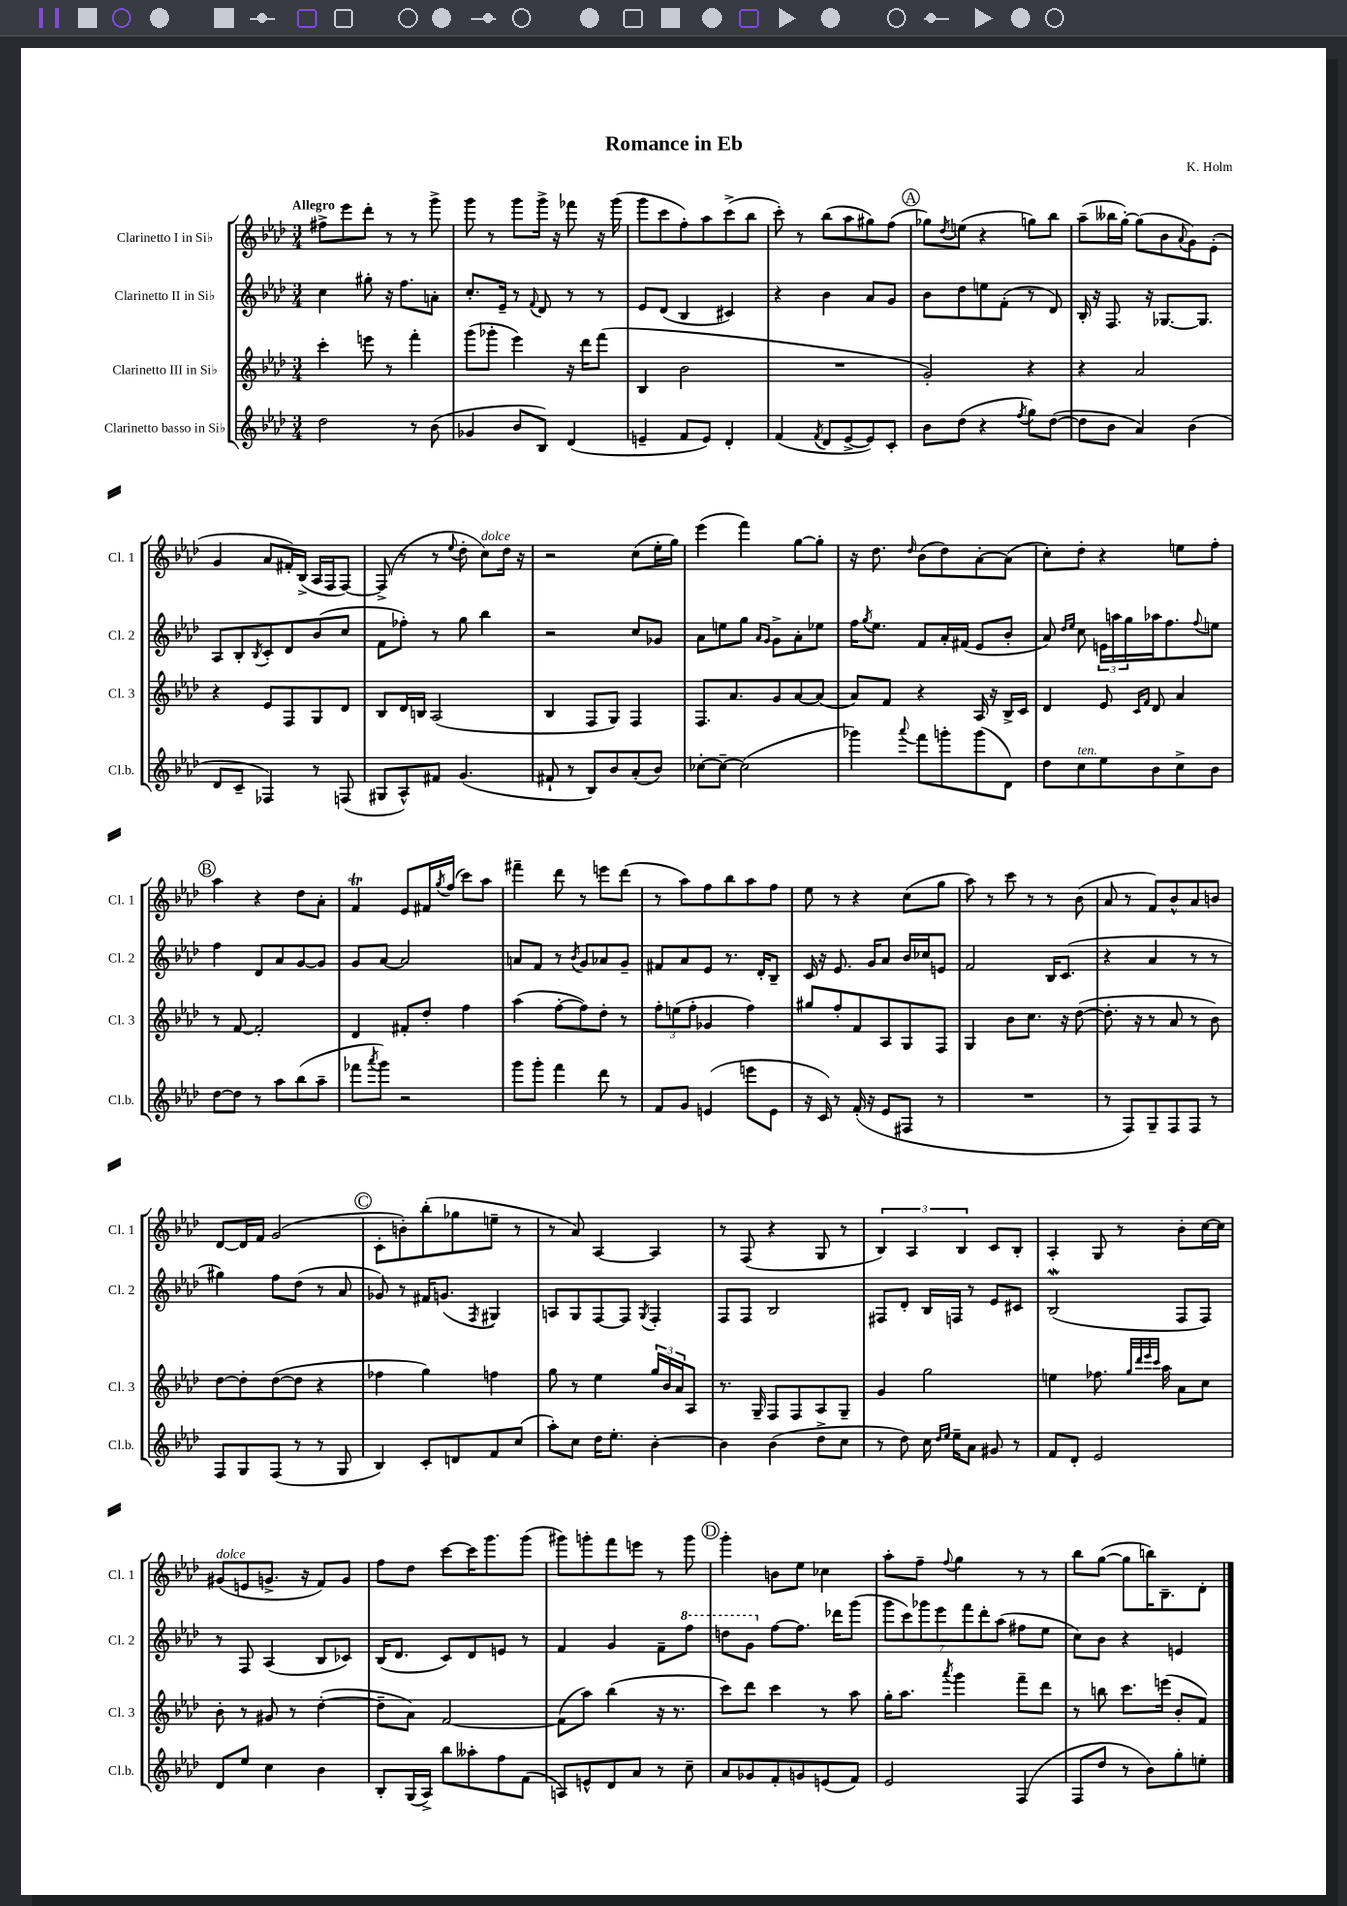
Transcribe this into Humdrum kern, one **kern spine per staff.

**kern	**kern	**kern	**kern
*part4	*part3	*part2	*part1
*staff4	*staff3	*staff2	*staff1
*I"Clarinetto basso in Si♭	*I"Clarinetto III in Si♭	*I"Clarinetto II in Si♭	*I"Clarinetto I in Si♭
*I'Cl.b.	*I'Cl. 3	*I'Cl. 2	*I'Cl. 1
*clefG2	*clefG2	*clefG2	*clefG2
*k[b-e-a-d-]	*k[b-e-a-d-]	*k[b-e-a-d-]	*k[b-e-a-d-]
*M3/4	*M3/4	*M3/4	*M3/4
=1	=1	=1	=1
!	!	!	!LO:TX:a:B:t=Allegro
2dd-\	4ccc'\	4cc\	8ff#X^\L
.	.	.	8eee-\
.	8eeen\	8gg#X'\	8ddd-'\J
.	8r	16r	8r
.	.	8.ff\L	.
8r	4fff'\	.	8r
(8b-\	.	8an'\J	8ggg^\
=2	=2	=2	=2
4g-X/	(8ggg\L	8.cc'/L	8ggg\
.	8ggg-X'\J	.	8r
.	.	16e-~/Jk	.
8b-/L	4eee-\)	8r	8ggg\L
.	.	8qqf/	.
8B-/J)	.	8d-/	16ggg^\Jk
.	.	.	16r
(4d-/	16r	8r	8fff-X\
.	16ddd-\KL	.	.
.	(8fff\J	8r	16r
.	.	.	(16ggg\
=3	=3	=3	=3
4en~/	4B-/	8e-/L	8ggg\L
.	.	(8d-/J	8ccc\
8f/L	2b-\	4B-/	8ff'\)
8e/J)	.	.	8aa-\
4d-'/	.	4c#X/)	(8ccc^\
.	.	.	8bb-\J
=4	=4	=4	=4
(4f/	2.r	4r	8ccc'\)
.	.	.	8r
8qf/	.	.	.
8d-/L	.	4b-\	(8bb-\L
[8e-^/	.	.	8aa-\
8e-/])	.	8a-/L	8gg#X\)
8c'/J	.	8g/J	(8ff\J
!!LO:REH:place=s1:t=A
=5	=5	=5	=5
8b-\L	2g'/)	8b-\L	8gg-X\L)
.	.	.	8qdd-/
(8dd-\J	.	8dd-\	(8een\J
4r	.	8een\	4r
.	.	(8f'\J	.
8qff/	.	.	.
8gg\L)	4r	8r	8ggn\L)
([8dd-\J	.	8d-/)	8bb-\J
=6	=6	=6	=6
8dd-\L]	4r	16B-'/	(8aa-~\L
.	.	16r	.
8b-\J	.	8.F/	16bb--X\L
.	.	.	[16gg'\JJ)
4a-/)	2a-/	.	(8gg\L]
.	.	16r	.
.	.	[8.G-X/L	8b-\
.	.	.	8qqa-/
(4b-\	.	.	8g\)
.	.	8.G-/J]	.
.	.	.	(8e-'\J
!!LO:LB:g=z
=7	=7	=7	=7
8d-/L	4r	8A-/L	4g/
8c~/J	.	8B-'/	.
.	.	8qB-/	.
4F-X/)	8e-/L	8c'/	8a-/L
.	8F/	8d-/	16f#X'/L)
.	.	.	(16B-^/JJ
8r	8G/	(8b-/	16A-/LL
.	.	.	16F/J
(8Fn/	8d-/J	8cc/J	[8F/J)
=8	=8	=8	=8
8G#X/L	8B-/L	8f\L	(8F^/]
8A-^^/)	16d-/L	8ff-X'\J)	8r
.	16Bn/JJ	.	.
8f#X/J	(2A-/	8r	8r
.	.	.	8qqee-/
(4.g/	.	8gg\	8dd-'\
!	!	!	!LO:TX:a:i:t=dolce
.	.	4bb-\	8cc\L)
.	.	.	16dd-\Jk
.	.	.	16r
=9	=9	=9	=9
8f#X`/	4B-/	2r	2r
8r	.	.	.
8B-/L)	8F/L	.	.
8b-/	8G/J)	.	.
(8a-'/	4F/	8cc/L	(8cc\L
8b-/J)	.	8g-X/J	16ee-'\L
.	.	.	16gg\JJ)
=10	=10	=10	=10
[8cc-X'\L	8.F/L	8a-\L	(4eee-\
8cc-~\J_	.	8een\	.
.	8.a-/	.	.
(2cc-\]	.	8gg\J	4fff\)
.	.	16qqa-/LL	.
.	.	16qqg/JJ	.
.	8g/	8g^\L	.
.	[8a-/	8a-'\	[8gg\L
.	(8a-/J]	8ee-X\J	8gg'\J]
=11	=11	=11	=11
4ggg-X\)	8a-/L)	16ff\KL	16r
.	.	8qgg/	.
.	.	8.ee-\J	8.dd-\
.	8f/J	.	.
8qqaaa-/	.	.	16qqdd-/
8fff\L	4r	8f/L	(8b-\L
8gggn'\	.	16a-'/L	8dd-\)
.	.	(16f#X/JJ	.
(8ggg\	16A-/	8e-/L	[8a-'\
.	16r	.	.
8d-\J)	16B-^/LL	8b-'/J	(8a-\J]
.	16c/JJ	.	.
=12	=12	=12	=12
8dd-\L	4d-/	8a-/)	8cc'\L)
.	.	16qqdd-/LL	.
.	.	16qqee-/JJ	.
!LO:TX:a:i:t=ten.	!	!	!
8cc\	.	8cc\	8dd-'\J
8ee-\	8e-/	24en\LL	4r
.	.	24aan\	.
.	.	24gg\	.
.	16qqc/LL	.	.
.	16qqf/JJ	.	.
8b-\	8d-/	16aa-X\J	.
.	.	8.ff\	.
8cc^\	4a-/	.	8een\L
.	.	8qqff/	.
8b-\J	.	8een\J	8ff'\J
!!LO:LB:g=z
!!LO:REH:place=s1:t=B
=13	=13	=13	=13
[8dd-\L	8r	4ff\	4aa-\
8dd-\J]	[8f/	.	.
8r	2f'/]	8d-/L	4r
8aa-\L	.	8a-/	.
(8bb-\	.	[8g/	8dd-\L
8aa-~\J	.	8g/J]	8a-'\J
=14	=14	=14	=14
8fff-X\L	4d-/	8g/L	4fT/
8qaaa-/	.	.	.
8ggg\J)	.	[8a-/J	.
2r	8f#X'/L	2a-/]	8e-/L
.	8dd-'/J	.	16f#X/L
.	.	.	8qgg/
.	.	.	(16ff/JJ
.	4ff\	.	8ccc\L)
.	.	.	8aa-\J
=15	=15	=15	=15
8ggg\L	(4aa-\	8an/L	4fff#X~\
8ggg'\J	.	8f/J	.
4fff\	[8ff'\L	8r	8ddd-\
.	.	8qb-/	.
.	8ff\])	8g/L	8r
8ddd-\	8dd-'\J	8a-X/	8eeen\L
8r	8r	8g~/J	(8ddd-\J
=16	=16	=16	=16
8f/L	12ff'\L	8f#X/L	8r
.	(12een\	.	.
8g/J	.	8a-/	8aa-\L)
.	12ff'\J	.	.
(4en/	4g-X/	8e-/J	8ff\
.	.	8.r	8bb-\
8eeen\L	4ff\)	.	8aa-\
.	.	16d-'/KL	.
8e\J	.	8B-~/J	8ff\J
=17	=17	=17	=17
16r	8gg#X/L	16c/	8ee-\
16c/)	.	16r	.
8r	8ff'/	8.e-/	8r
(16f'/	8f/	.	4r
16r	.	16g/KL	.
8e-/L	8A-/	8a-/J	.
8F#X/J	8G/	16b-/LL	(8cc\L
.	.	16cc-X/J	.
8r	8F/J	8en/J	8gg\J
=18	=18	=18	=18
2.r	4G/	2f/	8aa-\)
.	.	.	8r
.	8b-\L	.	8ccc\
.	8.cc\J	.	8r
.	.	16B-/KL	8r
.	16r	(8.c/J	.
.	([8dd-\	.	(8b-\
=19	=19	=19	=19
8r	8.dd-'\]	4r	8a-/
8F/L)	.	.	8r
.	16r	.	.
8G~/	8r	4a-/	8f/L)
8F/	8a-/	.	8b-^^/
8F/J	8r	8r	8a-/
8r	8b-\)	8r	8bn/J
!!LO:LB:g=z
=20	=20	=20	=20
8F/L	[8dd-\L	4gg#X\)	[8d-/L
8G/	8dd-'\]	.	16d-/L]
.	.	.	16f/JJ
(8F/J	([8dd-\	8ff\L	(2g/
8r	8dd-\J]	(8dd-\J	.
8r	4r	8r	.
8G/	.	8a-/	.
!!LO:REH:place=s1:t=C
=21	=21	=21	=21
4B-/)	4ff-X\	8g-X/)	8c'\L
.	.	8r	8bn'\)
8c'/L	4gg\)	16f#X/KL	(8bb-'\
.	.	(8.gn/J	.
8dn/	.	.	8gg-X\
.	.	8qF/	.
8f/	4ffn\	4G#X/)	8een~\J
(8cc/J	.	.	8r
=22	=22	=22	=22
8aa-'\L)	8gg\	8An/L	8r
8cc\J	8r	8G/	8a-/)
16dd-\KL	4ee-\	[8F/	[4A-/
8.ee-'\J	.	.	.
.	.	8F/J]	.
.	.	8qG/	.
[4b-'\	24gg/LL	4F'/	4A-/]
.	24b-/	.	.
.	24a-/J	.	.
.	8A-/J	.	.
=23	=23	=23	=23
4b-\]	8.r	8F/L	8r
.	.	8F/J	(8F/
.	16G~/	.	.
(4b-\	8F/L	2B-/	4r
.	8F/	.	.
8dd-^\L	8A-/	.	8G/
8cc\J	8G~/J	.	8r
=24	=24	=24	=24
8r	4g/	8F#X/L	6B-/)
8dd-\)	.	8d-'/J	.
.	.	.	6A-/
16cc\	2gg\	16B-/LL	.
16qqdd-/LL	.	.	.
16qqee-/JJ	.	.	.
16ee-~\KL	.	16Fn/JJ	.
.	.	.	6B-/
8a-\J	.	8r	.
8g#X/	.	8e-/L	8c/L
8r	.	8c#X/J	8B-'/J
=25	=25	=25	=25
8f/L	4een\	(2B-W/	4A-'/
8d-'/J	.	.	.
2e-/	8.ff-X\	.	8G/
.	.	.	8r
.	32qqgg/LLL	.	.
.	32qqddd-/	.	.
.	32qqeee-/	.	.
.	32qqccc/JJJ	.	.
.	16aa-\	.	.
.	8a-\L	8F/L	8b-'\L
.	8cc\J	8F/J)	[16cc\L
.	.	.	16cc\JJ]
!!LO:LB:g=z
=26	=26	=26	=26
!	!	!	!LO:TX:a:i:t=dolce
8d-/L	8b-'\	8r	(8g#X/L
8ee-/J	8r	8F/	8en/
4cc\	8g#X/	(4A-/	8.gn^/J
.	8r	.	.
.	.	.	16r
4b-\	([4dd-'\	8B-/L	8f/L)
.	.	8c-X/J)	8g/J
=27	=27	=27	=27
8B-'/L	8dd-~\L]	(16B-/KL	8ff\L
.	.	8.d-/J	.
(16G/L	8a-\J)	.	8dd-\J
16A-^/JJ)	.	.	.
8bb-\L	[2f/	8c/L)	[8ccc\L
8aa--X'\	.	8d-/	16ccc\K]
.	.	.	8.ggg\
8ff\	.	8en/J	.
(8f\J	.	8r	(8ggg\J
=28	=28	=28	=28
8An/L)	(8f\L]	4f/	8ggg#X\L)
8en^^/	8aa-\J)	.	8gggn'\
8d-/	(4bb-\	4g/	8fff\
8a-/J	.	.	8eeen\J
8r	16r	8f~\L	8r
.	8.r	.	.
*	*	*8va	*
8cc~\	.	8fff\J	8ggg\
!!LO:REH:place=s1:t=D
=29	=29	=29	=29
8a-/L	8ccc\L)	8dddn\L	4ggg'\
8g-X/	8ddd-\J	8gg\J	.
*	*	*X8va	*
8f'/	4ccc\	[8ff\L	8bn\L
8gn/	.	8.ff\J]	8ee-\J
(8en/	8r	.	4cc-X\
.	.	16ddd-X\KL	.
8f/J)	8aa-\	(8ggg\J	.
=30	=30	=30	=30
2e-/	16gg'\KL	14ggg\L	8aa-'\L
.	8.aa-\J	.	.
.	.	14ccc\)	.
.	.	.	8ff~\J
.	.	14ggg-X\	.
.	.	14eee-\	.
.	8qaaa-/	.	8qqff/
.	4ggg\	.	4gg\
.	.	14fff\	.
.	.	14ddd-'\	.
.	.	(14aa-\J	.
(4F/	8fff~\L	8ff#X\L	8r
.	8ddd-\J	8ee-\J	8r
=31	=31	=31	=31
8F/L	8r	8cc\L)	8bb-\L
8dd-/J	8bbn\	8b-\J	([8gg\J
8r	8.ccc\L	4r	8gg\L]
8b-\L)	.	.	16bbn\K)
.	(16eeen\Jk	.	8.B-~\
8gg'\	8b-'/L	4en/	.
8een'\J	8f/J)	.	8d-'\J
==	==	==	==
*-	*-	*-	*-
